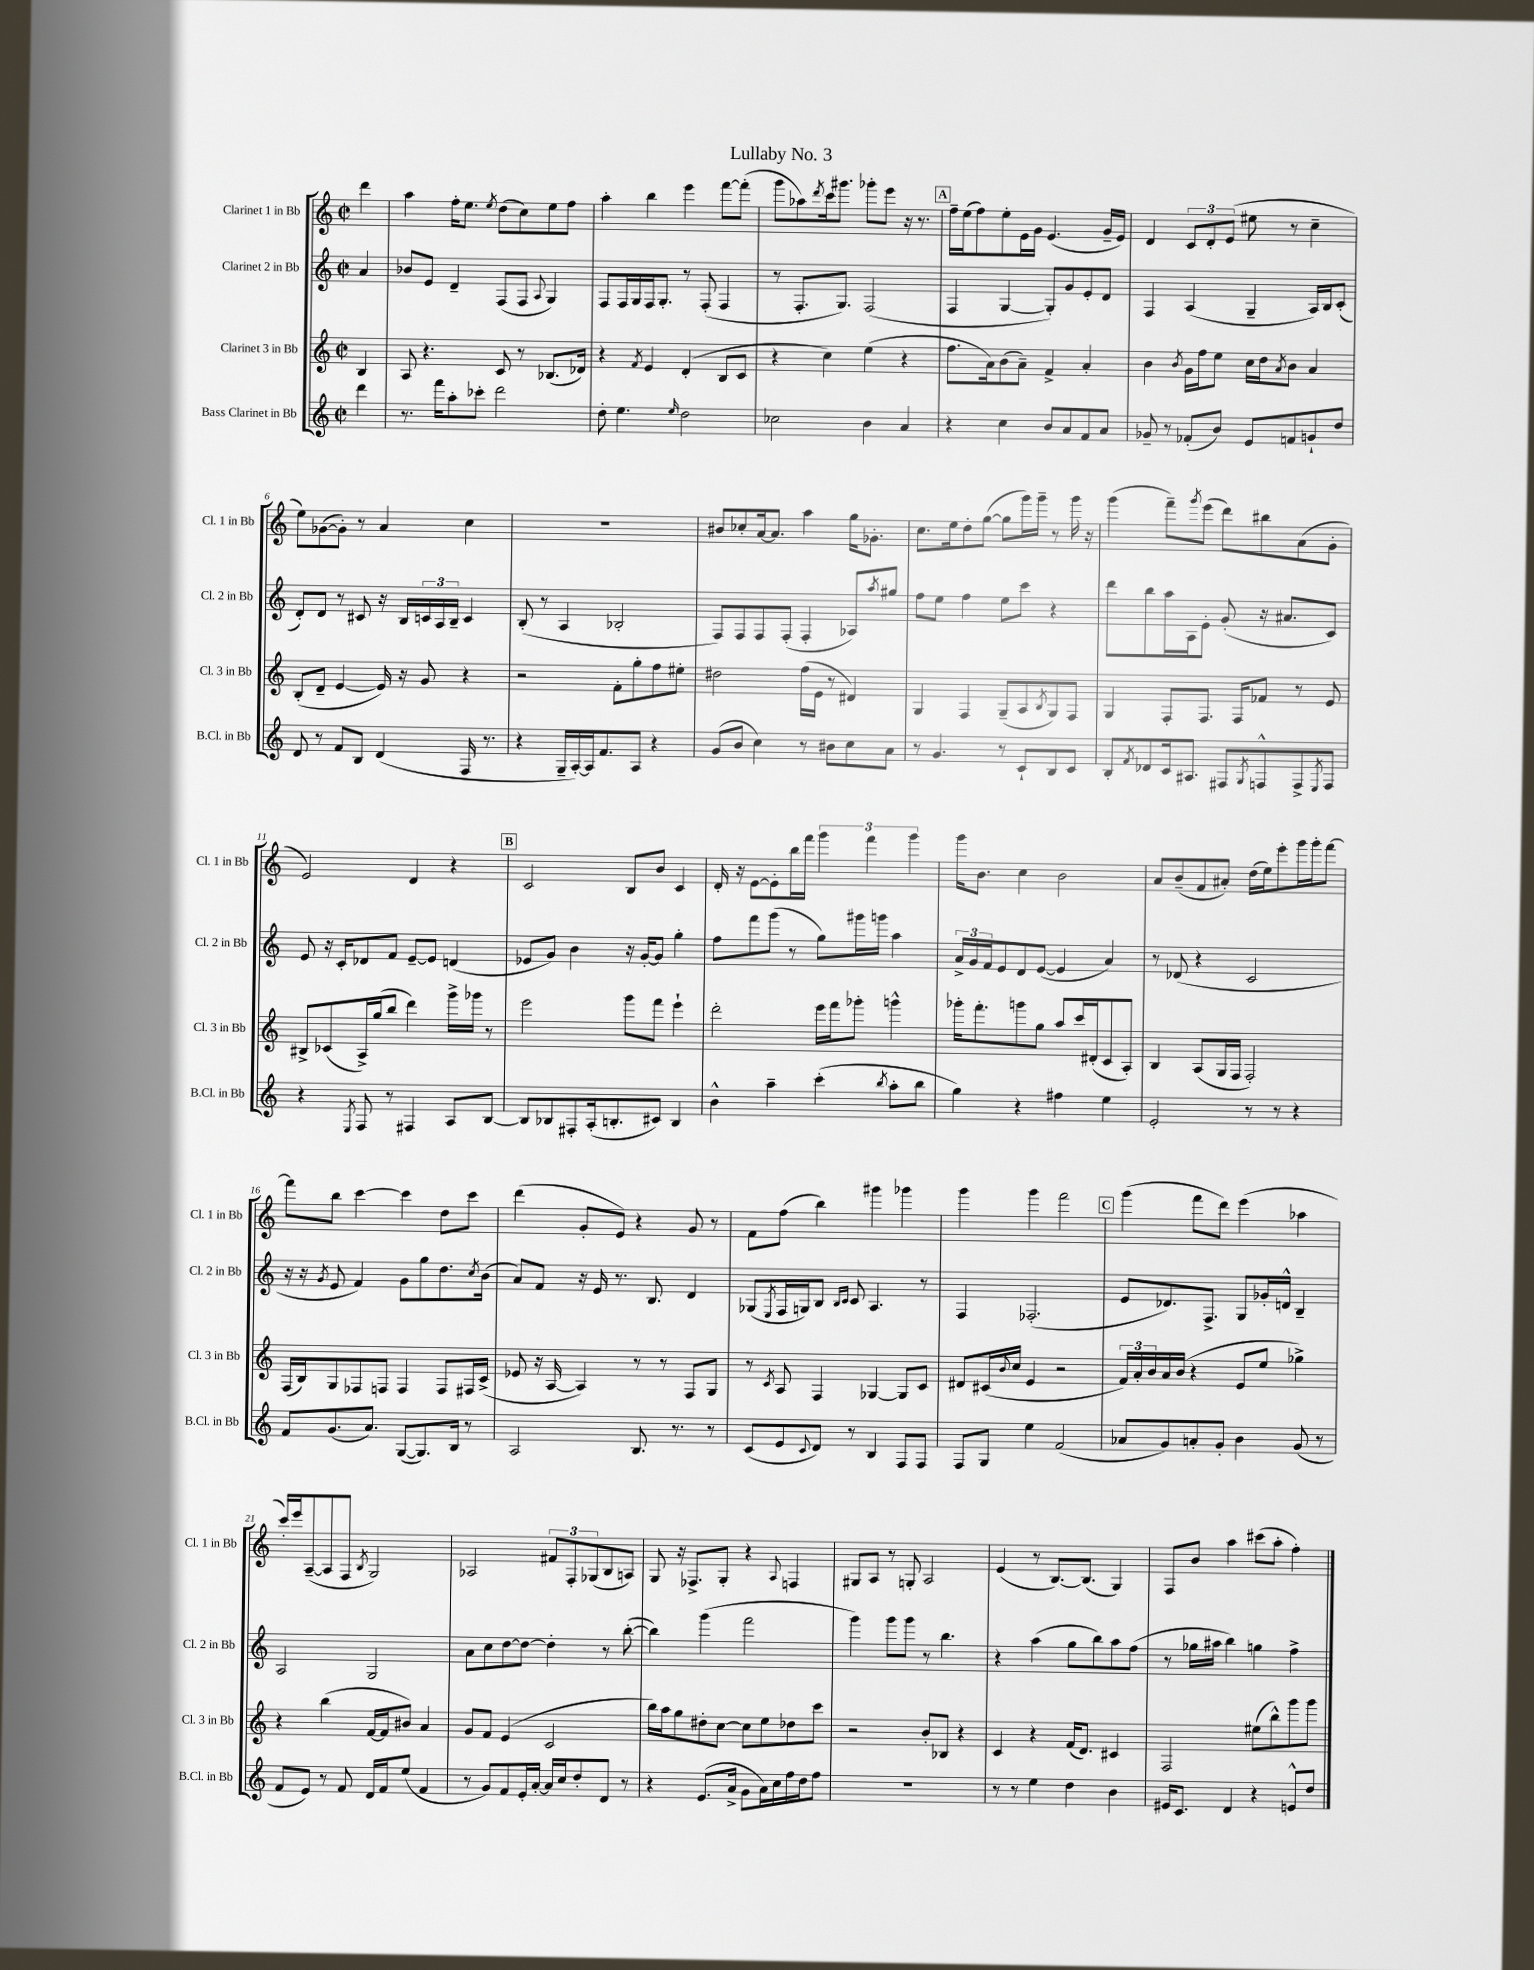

**kern	**kern	**kern	**kern
*staff4	*staff3	*staff2	*staff1
*clefG2	*clefG2	*clefG2	*clefG2
*k[]	*k[]	*k[]	*k[]
*M2/2	*M2/2	*M2/2	*M2/2
*met(c|)	*met(c|)	*met(c|)	*met(c|)
4ddd	4B	4a	4ddd
=	=	=	=
8.r	8A	8b-	4aa
.	4.r	8e	.
16fff	.	.	.
8aa'	.	4d~	16ff'
.	.	.	8.ee
8ccc-'	.	.	.
.	.	.	8qee
2ddd	8c	(8F	(8dd
.	8r	8F	8cc)
.	.	8qqA	.
.	(8.B-	4G)	8ee
.	.	.	8ff
.	16d-)	.	.
=	=	=	=
8dd'	4r	8F	4aa'
4.ee	.	16F	.
.	.	16G	.
.	8qf	.	.
.	4e	16F	4bb
.	.	8.G'	.
16qqee	.	.	.
2dd	(4d'	8r	4eee
.	.	(8F'	.
.	8B	4F	[8fff
.	8c	.	(8fff']
=	=	=	=
2cc-	4r	8r	8ggg
.	.	8.F'	8aa-)
.	.	.	8qddd
.	4cc)	.	16ccc
.	.	8.G)	8.ggg#
4b	(4ee	(2F	8ggg-'
.	.	.	8eee
4a	4r	.	16r
.	.	.	8.r
=	=	=	=
4r	8.ff	4F	16ff~
.	.	.	(16ee
.	.	.	8ff)
.	16a)	.	.
4cc	(8b	[4G	8ee'
.	8a~)	.	16e
.	.	.	16g
8b	4f^	8G'])	(4.e
8a	.	8g	.
8f	4a'	8e'	.
8a	.	8d	16g~
.	.	.	16e)
=	=	=	=
8g-~	4b	4F	4d
8r	.	.	.
.	8qb	.	.
(8f-'	16g	(4A	12c
.	16ff	.	.
.	.	.	12d'
8b)	8ee	.	.
.	.	.	(12e
8e	16cc	4G~	8ee#
.	16dd	.	.
.	8qa	.	.
8f	8b	.	8r
8g`	4a	16A)	4cc~
.	.	16B	.
8dd	.	(8c'	.
=	=	=	=
8d	(8B'	8d')	8ee)
8r	8d~	8d	([8g-
8f	[4e	8r	8g-'])
8B	.	8c#	8r
(4d	16e])	16r	4a
.	16r	16B	.
.	8g	24c	.
.	.	24A	.
.	.	24B~	.
16F	4r	4c	4cc
8.r	.	.	.
=	=	=	=
4r	2r	(8B'	1r
.	.	8r	.
16G~	.	4A	.
[16A')	.	.	.
16A]	.	.	.
8.f	.	.	.
.	8f'	2B-'	.
8A	8gg'	.	.
4r	8ff	.	.
.	8ee#'	.	.
=	=	=	=
(8g	2dd#	8F)	8b#
8b	.	8F	8cc-'
4cc)	.	8F	[16a
.	.	.	8.a]
.	.	(8F'	.
8r	(16ff	4F'	4aa
.	16e	.	.
8b#	8r	.	.
8cc	4d#)	8A-)	16gg
.	.	.	8.g-'
.	.	8qaa	.
8a	.	8gg#	.
=	=	=	=
8r	4G	8ff	8.cc
4.g	.	8ee	.
.	.	.	16ee
.	4F	4ff	8dd'
.	.	.	([8gg
8r	(8G~	8ee	8gg]
8c`	8A	8ccc	16ggg)
.	.	.	16ggg~
.	8qB	.	.
8B	8G)	4r	8r
8c	8F	.	16ggg
.	.	.	16r
=	=	=	=
8B'	4G	8ddd	(4ggg
8qf	.	.	.
8d-	.	8bb	.
16c	8F'	16aa	8fff~)
8.A#	.	16A	.
.	.	.	8qggg
.	8.F	8e'	(8eee
8F#	.	(8g'	8ddd)
.	16F	.	.
8qG	.	.	.
8F^^	8f-	16r	8bb#
.	.	8.a#	.
8F^	8r	.	(8a
8qE	.	.	.
8F	8e	8c)	8g'
=	=	=	=
4r	8B#^	8e	2e)
.	(8c-	16r	.
.	.	16c'	.
8qE	.	.	.
8F	16A^)	8d-	.
.	(16gg	.	.
8r	8bb	8f	.
4F#	4ddd)	[8e~	4d
.	.	8e]	.
8A	16ggg^	(4d	4r
.	16ggg-	.	.
[8B	8r	.	.
=	=	=	=
8B]	2eee	8e-	2c
8B-	.	8g)	.
8F#'	.	4b	.
(16A'	.	.	.
8.B'	.	.	.
.	8ggg	16r	8B
.	.	[16g'	.
8c#)	8fff	8g]	8b
4B	4eee`	4gg'	4c
=	=	=	=
4b^^	2ddd'	8ff	16d'
.	.	.	16r
.	.	8fff	[8e
4aa~	.	(8ggg	8e']
.	.	8r	16bb
.	.	.	16fff
(4ccc'	16eee	8gg)	6ggg
.	16fff	.	.
.	8ggg-'	16ggg#	.
.	.	.	6fff
.	.	16ggg	.
8qbb	.	.	.
8aa'	4ggg^^	4aa	.
.	.	.	6ggg
8bb	.	.	.
=	=	=	=
4gg)	16ggg-'	24a^	16ggg
.	.	24g	.
.	8.fff'	.	8.b
.	.	24f	.
.	.	8e	.
4r	8ggg	8d	4cc
.	8gg	([8e	.
4ff#	8aa	4e]	2b
.	16ccc	.	.
.	(16d#'	.	.
4ee	8c	4a)	.
.	8A')	.	.
=	=	=	=
2e'	4B	8r	8a
.	.	(8d-	(8b~
.	(8A	4r	8f
.	16G	.	8a#')
.	16F	.	.
8r	2F')	2c	(16dd
.	.	.	16ee)
8r	.	.	8eee'
4r	.	.	16ggg
.	.	.	16ggg'
.	.	.	[8fff
=	=	=	=
8f	(16F	16r	8fff]
.	16B)	16r	.
.	.	8qg	.
(8.g	8G	8e	8bb
.	8F-	4f)	[4ccc
8.a)	.	.	.
.	8F	.	.
([8G	4F	8g	4ccc]
8.G])	.	8gg	.
.	8F	8.dd	8dd
16B	.	.	.
8r	16F#	.	8ccc
.	.	8qcc	.
.	(16c^	(16b	.
=	=	=	=
2A	8e-	8a)	(4ddd
.	16r	8f	.
.	[16A	.	.
.	4A])	16r	8g'
.	.	16e	.
.	.	8.r	8e)
8.B	8r	.	4r
.	.	8.B	.
.	8r	.	.
8.r	.	.	.
.	8F	4d	8g
8r	8G	.	8r
=	=	=	=
(8c	8r	(8G-	8f
.	8qc	8qE	.
8e	8A	16F	(8ff
.	.	16G)	.
8qqc	.	.	.
8d)	4F	8B	4bb)
.	.	16qqB	.
.	.	16qqc	.
8r	.	8c	.
4B	[4G-	4.A	4ggg#
8F	8G-]	.	4ggg-
8F	8c	8r	.
=	=	=	=
8F	8d#	4F	4ggg
8G	(16c#	.	.
.	8qqb	.	.
.	16cc	.	.
4ee	4e	(2.F-'	4ggg
(2f	2r	.	2fff
=	=	=	=
8a-	24f)	8e	(4ggg
.	24a'	.	.
.	24b	.	.
8g)	16a	8.d-)	.
.	(16b	.	.
8a'	4r	.	8fff
.	.	8.F^	.
8g'	.	.	8ddd)
4b	8e	8G	(4eee
.	8ee	16g-'	.
.	.	16d^^	.
(8g	4gg-^)	4B~	4aa-
8r	.	.	.
=	=	=	=
8f	4r	2A	16ccc')
.	.	.	16eee
8e)	.	.	([8A~
8r	(4bb	.	8A]
8f	.	.	8F
.	.	.	8qB
16d	[16f	2G	2G)
16f	16f]	.	.
(8ee	8b#)	.	.
4f	4a	.	.
=	=	=	=
8r	8g	8a	2A-
8g)	8f	8cc	.
8f	(4e	[8dd	.
16e'	.	8dd_	.
[16a'	.	.	.
16a]	2c	4dd']	12f#
16cc	.	.	.
.	.	.	12F'
8dd'	.	.	.
.	.	.	(12G-
8d	.	8r	8B
8r	.	([8bb'	8A)
=	=	=	=
4r	16bb)	4bb])	8G
.	16aa	.	.
.	8gg	.	16r
.	.	.	8.F-^
(8.e	8dd#'	(4ggg	.
.	[8cc	.	8G'
16a^	.	.	.
8g	8cc]	2fff	4r
16a)	8ee	.	.
16cc	.	.	.
.	.	.	8qqA
16ff	8dd-	.	4F
16dd	.	.	.
8ff	8ccc	.	.
=	=	=	=
1r	2r	4ggg)	8G#
.	.	.	8A
.	.	8ggg	8r
.	.	8ggg	8G'
.	8b'	8r	2A
.	8B-	4.bb	.
.	4r	.	.
=	=	=	=
8r	4c	4r	(4e
8r	.	.	.
4ee	4r	(4aa	8r
.	.	.	[8.B)
4dd	(16f	8gg	.
.	8.d)	.	(8.B]
.	.	8bb)	.
4b	4c#	8aa	4G)
.	.	(8ff	.
=	=	=	=
16e#	2F	8r	8F
8.c	.	.	.
.	.	16gg-	8b
.	.	16aa#	.
4d	.	4bb)	4aa
4r	(8ee#	4gg	(8ccc#
.	8bb^^)	.	8aa'
8e^^	8ggg	4ff^	4ff')
8dd	8ggg	.	.
==	==	==	==
*-	*-	*-	*-
